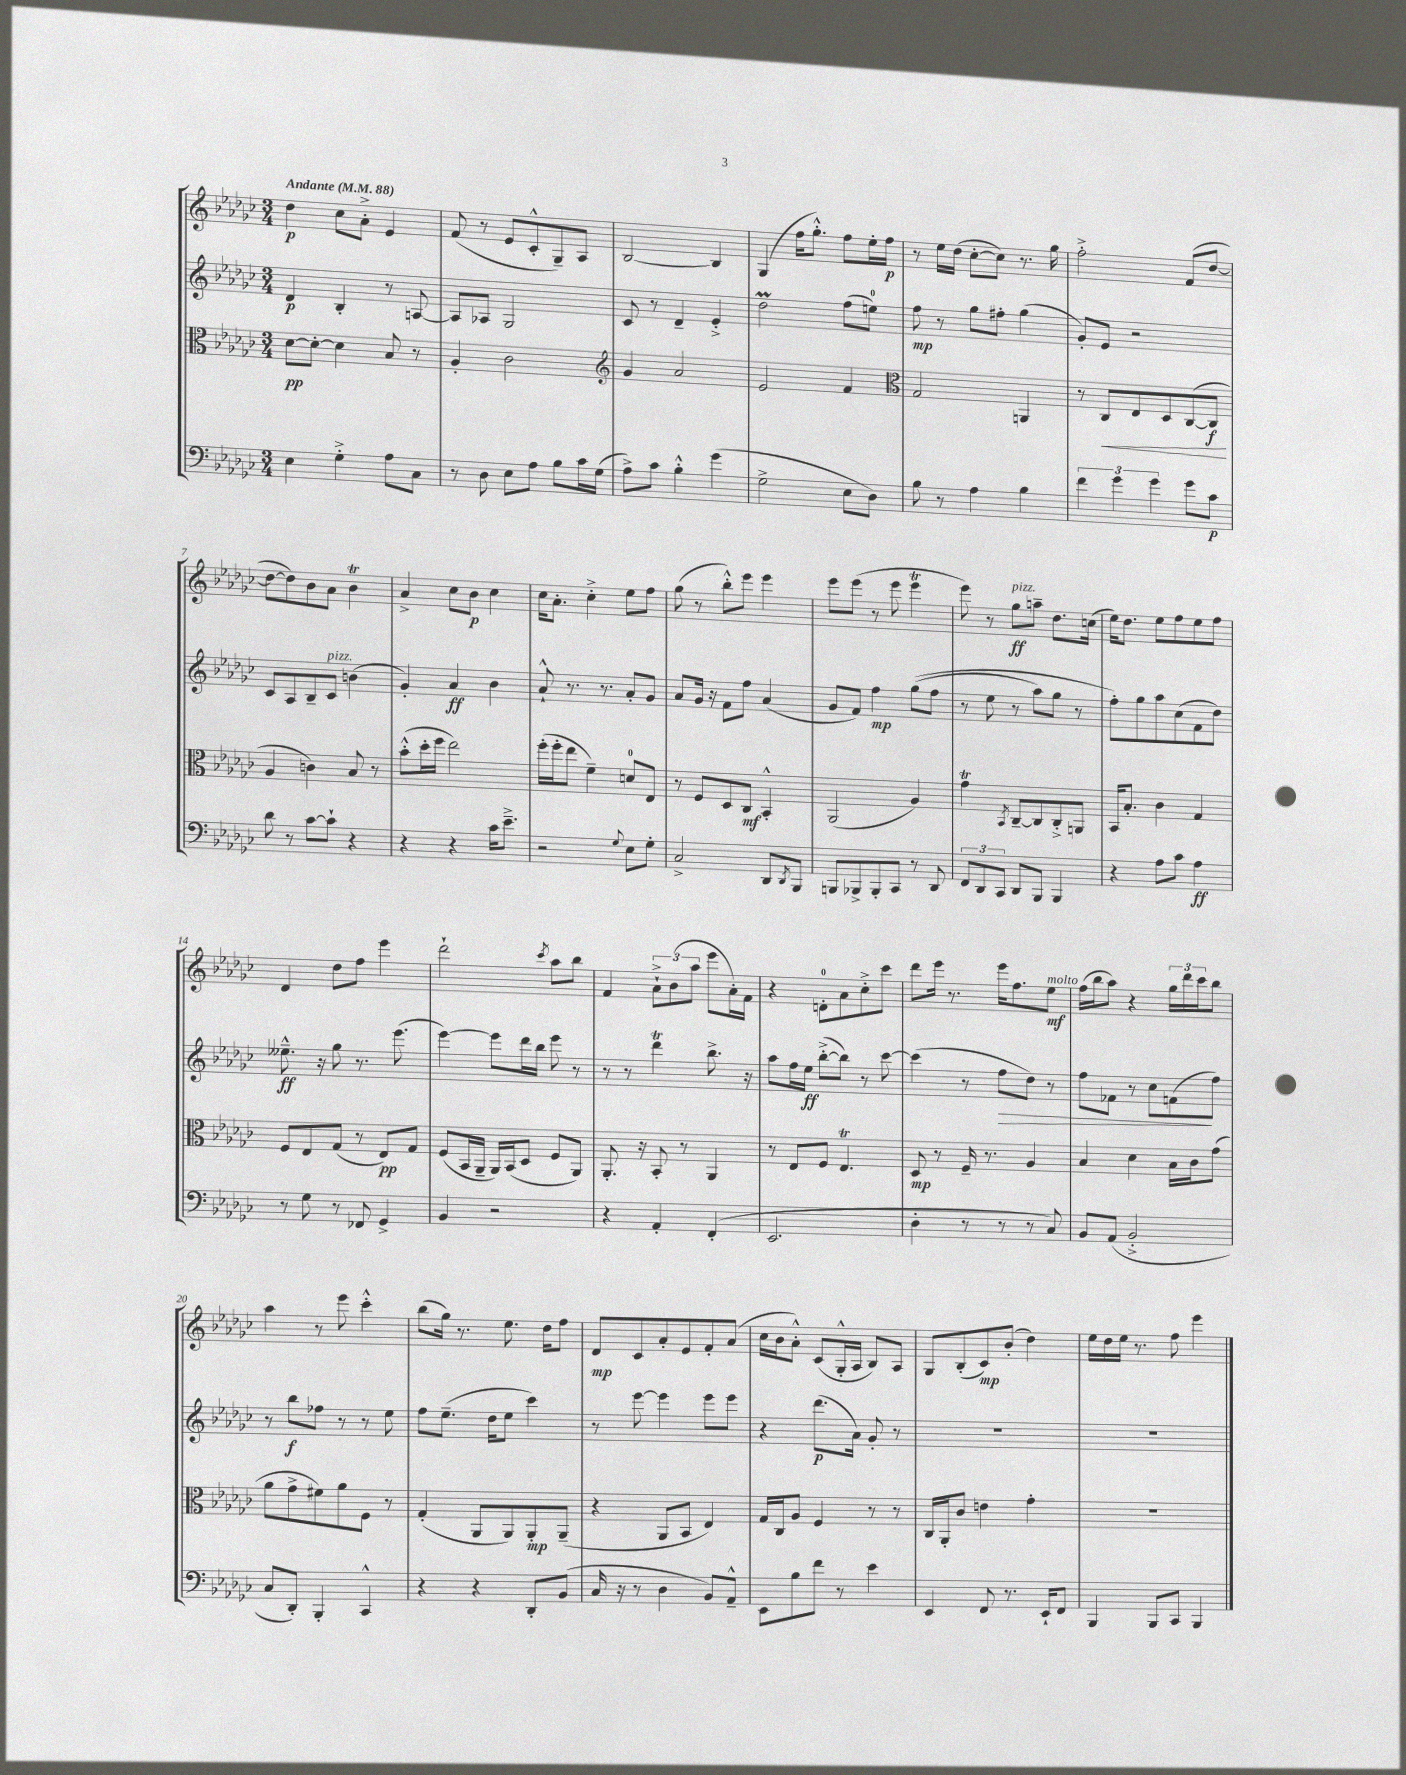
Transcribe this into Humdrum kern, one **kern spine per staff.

**kern	**dynam	**kern	**dynam	**kern	**dynam	**kern	**dynam
*part4	*part4	*part3	*part3	*part2	*part2	*part1	*part1
*staff4	*staff4	*staff3	*staff3	*staff2	*staff2	*staff1	*staff1
*clefF4	*	*clefC3	*	*clefG2	*	*clefG2	*
*k[b-e-a-d-g-c-]	*	*k[b-e-a-d-g-c-]	*	*k[b-e-a-d-g-c-]	*	*k[b-e-a-d-g-c-]	*
*M3/4	*	*M3/4	*	*M3/4	*	*M3/4	*
*MM88	*	*MM88	*	*MM88	*	*MM88	*
=1	=1	=1	=1	=1	=1	=1	=1
!	!	!	!	!	!	!LO:TX:a:B:t=Andante	!
4E-\	.	[8d-\L	pp	4d-/	p	4dd-\	p
.	.	8d-'\J_	.	.	.	.	.
4G-'^\	.	4d-\]	.	4B-'/	.	8cc-\L	.
.	.	.	.	.	.	8a-'^\J	.
8A-\L	.	8B-/	.	8r	.	4e-/	.
8C-\J	.	8r	.	[8An/	.	.	.
=2	=2	=2	=2	=2	=2	=2	=2
8r	.	4A-'/	.	8A/L]	.	(8f/	.
8D-\	.	.	.	8A-X/J	.	8r	.
8E-\L	.	2c-\	.	2G-/	.	8e-/L	.
8A-\J	.	.	.	.	.	8c-'^^/	.
8B-\L	.	.	.	.	.	8G-~/)	.
16c-\L	.	.	.	.	.	8A-/J	.
(16G-\JJ	.	.	.	.	.	.	.
=3	=3	=3	=3	=3	=3	=3	=3
*	*	*clefG2	*	*	*	*	*
8A-^\L)	.	4g-/	.	8c-/	.	[2B-/	.
8c-\J	.	.	.	8r	.	.	.
4B-'^^\	.	2a-/	.	4d-~/	.	.	.
(4g-\	.	.	.	4e-'^/	.	4B-/]	.
=4	=4	=4	=4	=4	=4	=4	=4
2G-^\	.	2e-/	.	2dd-M\	.	(4G-/	.
.	.	.	.	.	.	16ff\KL	.
.	.	.	.	.	.	8.gg-'^^\J)	.
8E-\L	.	4f/	.	(8ff\L	.	8ff\L	.
8D-\J)	.	.	.	8een\J)	.	16ee-'\L	.
.	.	.	.	.	.	16ff\JJ	p
=5	=5	=5	=5	=5	=5	=5	=5
*	*	*clefC3	*	*	*	*	*
8B-\	.	2G-/	.	8ff\	mp	8r	.
8r	.	.	.	8r	.	16ee-\LL	.
.	.	.	.	.	.	(16dd-\JJ	.
4A-\	.	.	.	8gg-\L	.	[8cc-'\L	.
.	.	.	.	8ff#X'\J	.	8cc-\J])	.
4B-\	.	4AAn/	.	(4gg-\	.	8.r	.
.	.	.	.	.	.	16gg-\	.
=6	=6	=6	=6	=6	=6	=6	=6
6f\	.	8r	.	8g-'/L)	.	2ff'^\	.
!	!	!	!LO:HP:b	!	!	!	!
.	.	8C-/L	<	8e-/J	.	.	.
6g-\	.	.	.	.	.	.	.
.	.	8E-/	.	2r	.	.	.
6g-\	.	.	.	.	.	.	.
.	.	8D-/	.	.	.	.	.
8g-\L	.	([8C-/	.	.	.	(8f/L	.
8c-\J	p	8C-/J]	f	.	.	[8dd-/J	.
.	.	.	[	.	.	.	.
!!LO:LB:g=z
=7	=7	=7	=7	=7	=7	=7	=7
8d-\	.	4A-/	.	8c-/L	.	8dd-\L_	.
8r	.	.	.	8A-/	.	8dd-\])	.
[8c-\L	.	4cn\)	.	8B-~/	.	8b-\	.
!	!	!	!	!LO:TX:a:i:t=pizz.	!	!	!
8c-`\J]	.	.	.	8c-/J	.	8a-\J	.
4r	.	8B-/	.	(4bn\	.	4b-t\	.
.	.	8r	.	.	.	.	.
=8	=8	=8	=8	=8	=8	=8	=8
4r	.	(8b-'^^\L	.	4g-'/)	.	4a-^/	.
.	.	16dd-'\L	.	.	.	.	.
.	.	16ff\JJ	.	.	.	.	.
4r	.	2ee-\)	.	4a-/	ff	8cc-\L	.
.	.	.	.	.	.	8b-\J	p
16c-\KL	.	.	.	4b-\	.	4cc-\	.
8.e-~^\J	.	.	.	.	.	.	.
=9	=9	=9	=9	=9	=9	=9	=9
2r	.	(16ff'\LL	.	8a-`^^/	.	16cc-\KL	.
.	.	16ff'\J	.	.	.	8.a-'\J	.
.	.	8ee-\J	.	8.r	.	.	.
.	.	4f~\)	.	.	.	4cc-'^\	.
.	.	.	.	8.r	.	.	.
8qqG-/	.	.	.	.	.	.	.
8E-\L	.	8dn/L	.	8a-'/L	.	8ee-\L	.
8G-'\J	.	8E-/J	.	8g-/J	.	8ff\J	.
=10	=10	=10	=10	=10	=10	=10	=10
2C-^/	.	8r	.	8a-/L	.	(8gg-\	.
.	.	8F/L	.	16g-/Jk	.	8r	.
.	.	.	.	16r	.	.	.
.	.	8D-/	.	8f\L	.	8bb-'^^\L)	.
.	.	8C-/J	mf	8ff\J	.	8eee-\J	.
8DD-/L	.	4BB-'^^/	.	(4a-/	.	4eee-\	.
8qDD-/	.	.	.	.	.	.	.
8BBB-/J	.	.	.	.	.	.	.
=11	=11	=11	=11	=11	=11	=11	=11
8BBBn/L	.	(2AA-/	.	8g-/L	.	8eee-\L	.
8BBB-X^/	.	.	.	8f/J)	.	(8eee-\J	.
8BBB-'/	.	.	.	4ff\	mp	8r	.
8CC-/J	.	.	.	.	.	8eee-\	.
8r	.	4A-/)	.	((8gg-\L	.	4eee-T\	.
8DD-/	.	.	.	8ff\J	.	.	.
=12	=12	=12	=12	=12	=12	=12	=12
12FF/L	.	4g-T\	.	8r	.	8eee-\)	.
12DD-/	.	.	.	.	.	.	.
.	.	.	.	8ee-\	.	8r	.
12CC-/J	.	.	.	.	.	.	.
.	.	8qBB-/	.	.	.	.	.
!	!	!	!	!	!	!LO:TX:a:i:t=pizz.	!
8DD-/L	.	[8C-~/L	.	8r	.	8gg-\L	ff
8BBB-/J	.	8C-/]	.	8aa-\L)	.	8aan~\J	.
4BBB-/	.	8C-'^/	.	8gg-\J	.	8.dd-\L	.
.	.	8AAn/J	.	8r	.	.	.
.	.	.	.	.	.	(16ccn\Jk	.
=13	=13	=13	=13	=13	=13	=13	=13
4r	.	16BB-/KL	.	8ff'\L)	.	16ee-\KL)	.
.	.	8.B-'/J	.	.	.	8.dd-\J	.
.	.	.	.	8gg-\	.	.	.
8A-\L	.	4c-\	.	8aa-\	.	8ee-\L	.
8c-\J	.	.	.	(8cc-\	.	8ff\	.
4A-\	ff	4G-/	.	8f\	.	8ee-\	.
.	.	.	.	8dd-\J)	.	8ff\J	.
!!LO:LB:g=z
=14	=14	=14	=14	=14	=14	=14	=14
8r	.	8F/L	.	8.ee--X~^^\	ff	4d-/	.
8G-\	.	8E-/	.	.	.	.	.
.	.	.	.	16r	.	.	.
8r	.	(8G-/J	.	8gg-\	.	8dd-\L	.
8FF-X/	.	8r	.	8.r	.	8ff\J	.
4GG-^/	.	8E-/L)	pp	.	.	4eee-\	.
.	.	.	.	(8.eee-\	.	.	.
.	.	8G-/J	.	.	.	.	.
=15	=15	=15	=15	=15	=15	=15	=15
4BB-/	.	(8F/L	.	[4eee-\)	.	2ddd-`\	.
.	.	16BB-/L	.	.	.	.	.
.	.	16AA-~/JJ	.	.	.	.	.
2r	.	16AA-/LL)	.	8eee-\L]	.	.	.
.	.	(16BB-/J	.	.	.	.	.
.	.	8D-/J	.	16ddd-\L	.	.	.
.	.	.	.	16bb-\JJ	.	.	.
.	.	.	.	.	.	8qccc-/	.
.	.	8F/L	.	8eee-\	.	8aa-\L	.
.	.	8AA-/J)	.	8r	.	8bb-\J	.
=16	=16	=16	=16	=16	=16	=16	=16
4r	.	8.AA-'/	.	8r	.	4f/	.
.	.	.	.	8r	.	.	.
.	.	16r	.	.	.	.	.
4AA-'/	.	8BB-'/	.	4ddd-T\	.	12a-`^\L	.
.	.	.	.	.	.	(12b-\	.
.	.	8r	.	.	.	.	.
.	.	.	.	.	.	12aa-\J	.
(4FF'/	.	4AA-/	.	8.bb-^\	.	8eee-\L	.
.	.	.	.	.	.	16a-'\L)	.
.	.	.	.	16r	.	16f\JJ	.
=17	=17	=17	=17	=17	=17	=17	=17
2.EE-/	.	8r	.	8aa-\L	.	4r	.
.	.	8E-/L	.	16ff\L	.	.	.
.	.	.	.	16ee-\JJ	ff	.	.
.	.	8F/J	.	([8bb-'^\L	.	8dn'\L	.
.	.	4.E-T/	.	8bb-\J])	.	8a-\	.
.	.	.	.	8r	.	8cc-'^\	.
.	.	.	.	[8ccc-\	.	8ccc-\J	.
=18	=18	=18	=18	=18	=18	=18	=18
4D-'\	.	8D-/	mp	(4ccc-\]	.	8ddd-\L	.
.	.	8r	.	.	.	16eee-\Jk	.
.	.	.	.	.	.	8.r	.
8r	.	16F~/	.	8r	.	.	.
.	.	8.r	.	.	.	.	.
!	!	!	!	!	!LO:HP:b	!	!
8r	.	.	.	8ff\L	>	16eee-\KL	.
.	.	.	.	.	.	8.ff\	.
8r	.	4A-/	.	8dd-\J)	.	.	.
!	!	!	!	!	!	!LO:TX:a:i:t=molto	!
8C-/)	.	.	.	8r	.	8ee-\J	mf
=19	=19	=19	=19	=19	=19	=19	=19
8BB-/L	.	4B-/	.	8ff\L	.	(16ff\LL	.
.	.	.	.	.	.	16bb-\J	.
(8AA-/J	.	.	.	8f-X\J	.	8aa-\J)	.
2BB-'^/	.	4d-\	.	8r	.	4r	.
.	.	.	.	8cc-\L	.	.	.
.	.	16B-\LL	.	(8fn\	.	24gg-\LL	.
.	.	.	.	.	.	24ddd-\	.
.	.	16c-\J	.	.	.	.	.
.	.	.	.	.	.	24ccc-\J	.
.	.	(8g-\J	.	8ff\J)	]	8bb-\J	.
!!LO:LB:g=z
=20	=20	=20	=20	=20	=20	=20	=20
8C-/L	.	8a-\L	.	8r	.	4aa-\	.
8DD-'/J)	.	8g-^\	.	8bb-\L	f	.	.
4BBB-'/	.	8f#X\)	.	8ff-X\J	.	8r	.
.	.	8a-\	.	8r	.	8eee-\	.
4CC-^^/	.	8F\J	.	8r	.	4ccc-'^^\	.
.	.	8r	.	8ee-\	.	.	.
=21	=21	=21	=21	=21	=21	=21	=21
4r	.	(4G-'/	.	8ff\L	.	(8bb-\L	.
.	.	.	.	(8.ee-~\J	.	16gg-\Jk)	.
.	.	.	.	.	.	8.r	.
4r	.	8AA-/L	.	.	.	.	.
.	.	.	.	16dd-\KL	.	.	.
.	.	8AA-/)	.	8ee-\J	.	8.ee-\	.
8DD-'/L	.	8AA-'/	mp	4ccc-\)	.	.	.
.	.	.	.	.	.	16dd-\KL	.
(8BB-/J	.	(8AA-~/J	.	.	.	8ff\J	.
=22	=22	=22	=22	=22	=22	=22	=22
16C-/	.	4r	.	8r	.	8d-/L	mp
16r	.	.	.	.	.	.	.
8r	.	.	.	[8eee-\	.	8c-/	.
4D-\	.	8AA-/L	.	4eee-\]	.	8a-'/	.
.	.	8BB-/J	.	.	.	8e-/	.
8BB-/L)	.	4E-/)	.	8eee-\L	.	8f'/	.
8AA-~^^/J	.	.	.	8eee-\J	.	(8a-/J	.
=23	=23	=23	=23	=23	=23	=23	=23
8EE-\L	.	16G-/LL	.	4r	.	16cc-\LL	.
.	.	16C-/J	.	.	.	16b-\J	.
8B-\	.	8A-/J	.	.	.	8a-'^^\J)	.
8f\J	.	4F/	.	(8.ddd-\L	p	(8c-/L	.
8r	.	.	.	.	.	16G-'^^/L	.
.	.	.	.	16a-\Jk)	.	16A-/JJ	.
4e-\	.	8r	.	8g-'/	.	8B-/L)	.
.	.	8r	.	8r	.	8A-/J	.
=24	=24	=24	=24	=24	=24	=24	=24
4EE-/	.	16C-/LL	.	2.r	.	8G-/L	.
.	.	16AA-'/J	.	.	.	.	.
.	.	8c-/J	.	.	.	(8B-'/	.
8FF/	.	4en\	.	.	.	8c-/)	mp
8.r	.	.	.	.	.	(8b-'/J	.
.	.	4g-'\	.	.	.	4dd-\)	.
16EE-`/KL	.	.	.	.	.	.	.
8FF/J	.	.	.	.	.	.	.
=25	=25	=25	=25	=25	=25	=25	=25
4BBB-/	.	2.r	.	2.r	.	16ee-\LL	.
.	.	.	.	.	.	16dd-\	.
.	.	.	.	.	.	16ee-\JJ	.
.	.	.	.	.	.	8.r	.
8BBB-/L	.	.	.	.	.	.	.
8CC-/J	.	.	.	.	.	8ff\	.
4BBB-/	.	.	.	.	.	4eee-\	.
==	==	==	==	==	==	==	==
*-	*-	*-	*-	*-	*-	*-	*-
